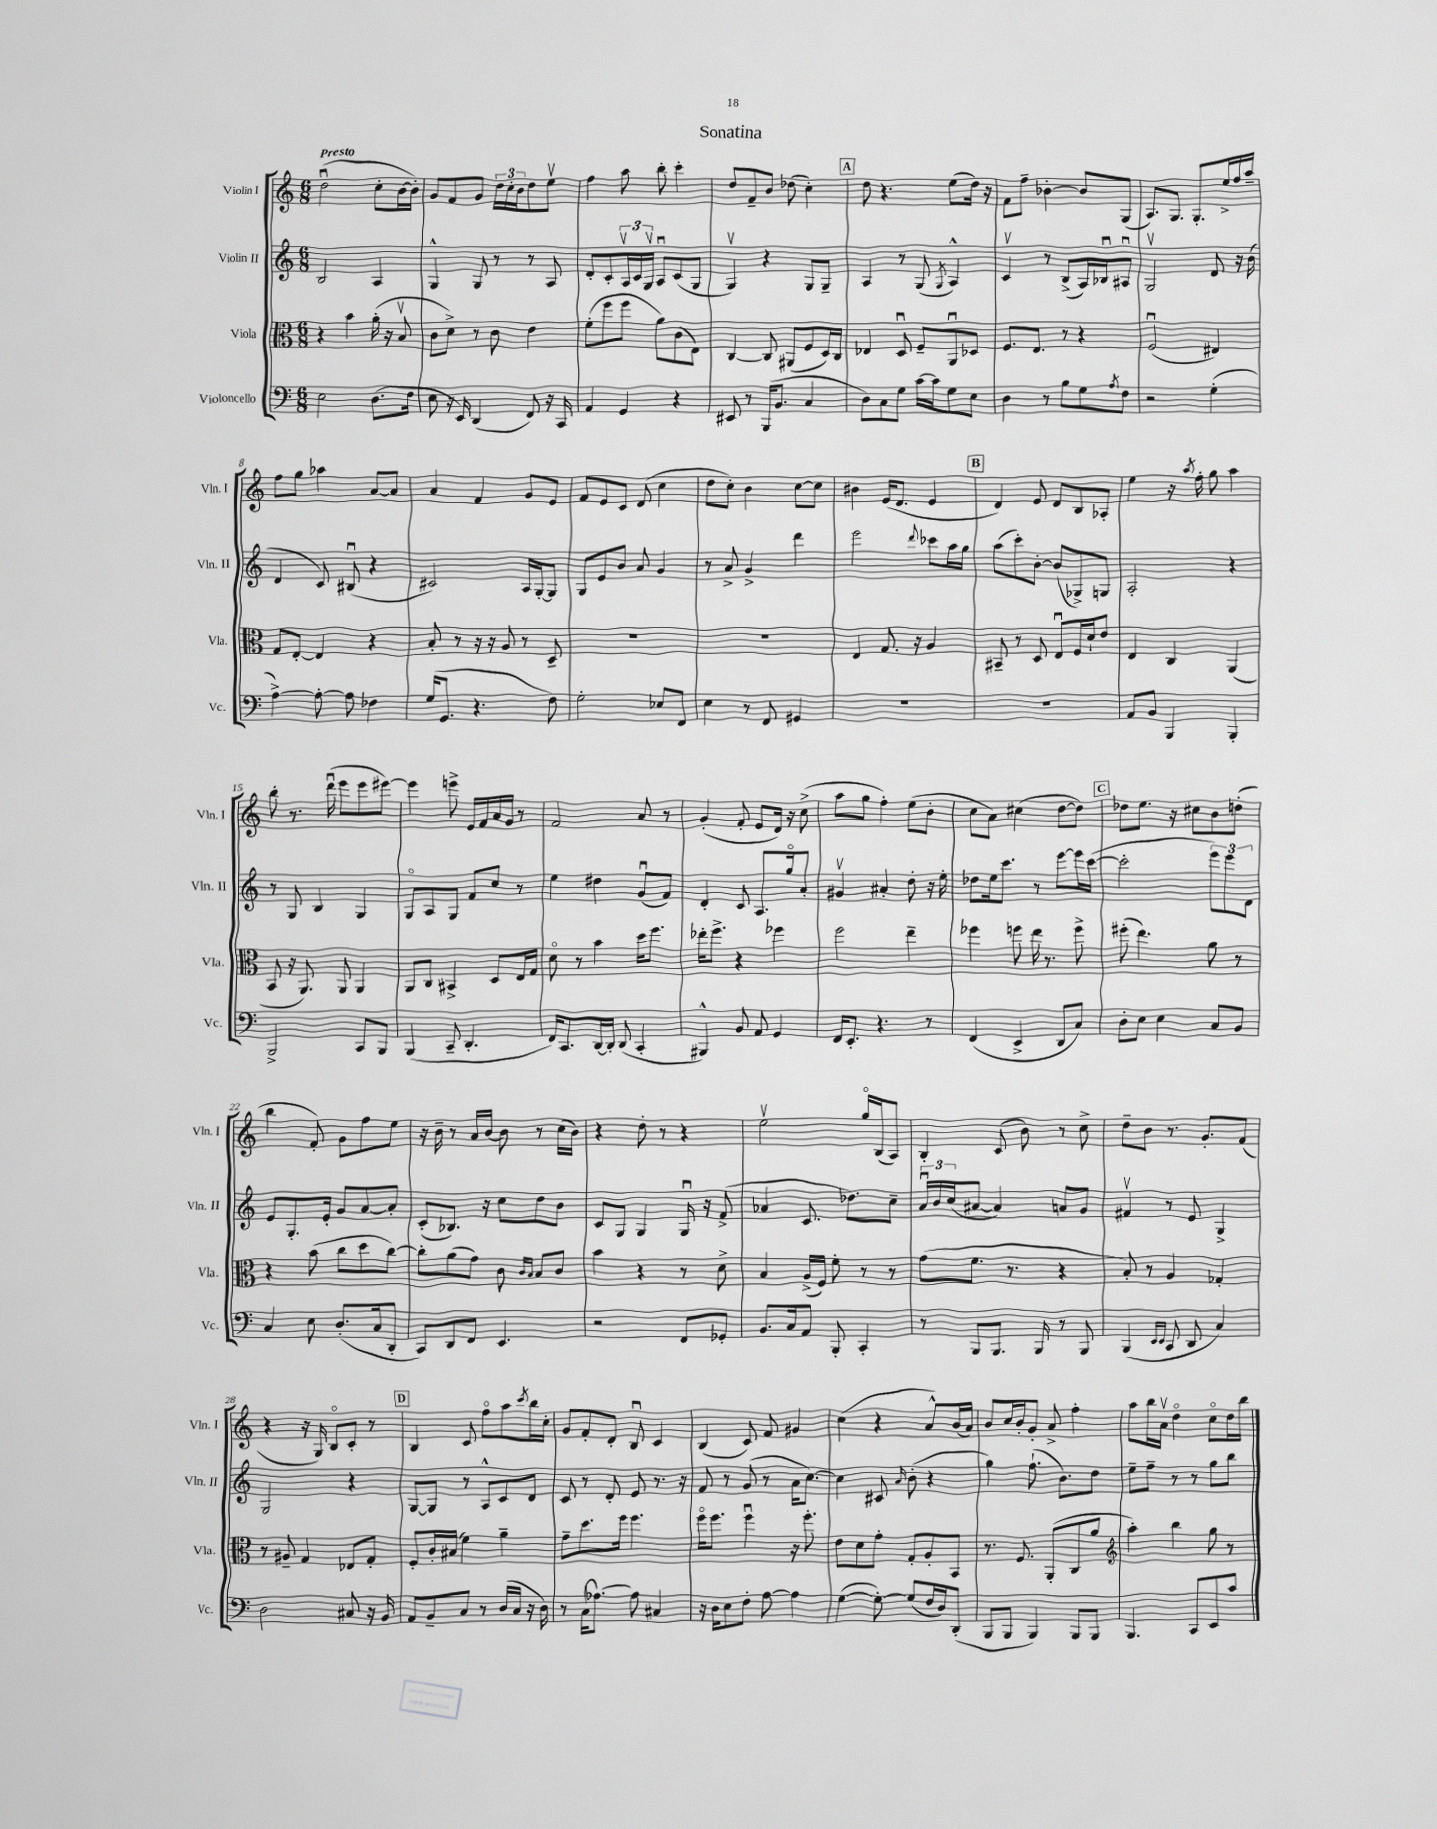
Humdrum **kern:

**kern	**kern	**kern	**kern
*staff4	*staff3	*staff2	*staff1
*clefF4	*clefC3	*clefG2	*clefG2
*k[]	*k[]	*k[]	*k[]
*M6/8	*M6/8	*M6/8	*M6/8
2E\	4r	2B/	(2ddu\
.	4b\	.	.
(8.D\L	(16a'\	4A/	8cc'\L
.	16r	.	.
.	8Bv/	.	[16b\L
16F\Jk	.	.	16b'\]JJ)
=	=	=	=
8E\	8c\L	4G^^/	8g/L
16r	8d^\J)	.	8f/
16EE/)	.	.	.
(4DD/	8r	8G/	8g/J
.	8c\	8r	24dd\LL
.	.	.	24cc'\
.	.	.	24b\J
8FF/)	4e\	8r	8dd\
16r	.	8A/	8eev\J
16CC/	.	.	.
=	=	=	=
4AA/	(8f'\L	8d'/L	4ff\
.	8ff\	8c'/	.
4GG/	8ff\J	24Av/L	8aa\
.	.	24c/	.
.	.	24Gv/JJ	.
.	8a\L)	8Au/L	8bb'\
4r	(8c\	(8c/	4ccc'\
.	8E\J)	8G/J	.
=	=	=	=
8EE#/	[4C/	4Gv/)	8dd/L
8r	.	.	8f~/
(16BBB/LK	8C/]	4r	8b/J
8.BB/J	.	.	.
.	(8AA#/L	.	(8dd-\
4C/	8F/	8G/L	4cc'\)
.	16D/L)	8G~/J	.
.	16C/JJ	.	.
=	=	=	=
8D\L)	4E-/	4A/	8dd\
8C\	.	.	4.r
8G\J	8Du/	8r	.
[16c\LL	8F~/L	(8G/	.
16c\]J	.	.	.
.	.	8qG/	.
8G\	8AAu/	4A^^/)	(8ee\L
8E\J	8D-/J	.	16dd\Jk)
.	.	.	16r
=	=	=	=
4D\	8.F/L	4cv/	8f\L
.	.	.	8ff~\J
.	8.E/J	.	.
8r	.	8r	[4b-'\
8B\L	8r	(8B^/L	.
8G\	4r	16A/L)	8b-/]L
.	.	16B-u/J	.
8qA/	.	.	.
8F\J	.	8A#u/J	(8G/J
=	=	=	=
2r	(2Fu/	2Gv/	8.A/L)
.	.	.	8.G/J
.	.	.	8.G'/L
(4G'\	4E#/)	8d/	.
.	.	.	16ee^/L
.	.	16r	16ff/
.	.	(16b\	16aa~/JJ
=	=	=	=
[4A^\)	8G/L	4d/	8ff\L
.	[8E'/J	.	8gg\J
8A'\_	4E/]	8c/)	4aa-\
8A\]	.	(8B#u/	.
4F-\	4r	4r	[8a/L
.	.	.	8a/]J
=	=	=	=
(16G/LK	8B'/	2c#/)	4a/
8.GG/J	.	.	.
.	8r	.	.
4.r	16r	.	4f/
.	16r	.	.
.	8A/	.	.
.	8r	16A/LL	8g/L
.	.	[16G'/J	.
8F\)	8D~/	8G/]J	8e/J
=	=	=	=
2G'\	2.r	8G/L	8f/L
.	.	8e/	8e/
.	.	8b/J	8c/J
.	.	8a/	(8d/
8E-/L	.	4g/	4cc\
8FF/J	.	.	.
=	=	=	=
4E\	2.r	8r	8dd\L
.	.	8a^/	8cc'\J)
8r	.	4g^/	4b\
8FF/	.	.	.
4GG#/	.	4ddd\	[8cc\L
.	.	.	8cc\]J
=	=	=	=
2.r	4E/	2eee\	4b#\
.	8.G/	.	(16e/LK
.	.	.	8.d/J
.	16r	.	.
.	.	8qqddd/	.
.	4A/	8ccc-\L	4e/
.	.	16aa\L	.
.	.	16gg\JJ	.
=	=	=	=
2.r	8BB#~/	(8aa\L	4d/)
.	8r	8ccc'\)	.
.	8D/	[8b'\J	8e/
.	8Eu/L	(8b/]L	8d/L
.	16F/L	8G-^/)	8B/
.	16d`/J	.	.
.	8e/J	8G/J	8A-'/J
=	=	=	=
8AA/L	4E/	2A'/	4ee\
8BB/J	.	.	.
4BBB/	4C/	.	16r
.	.	.	8qaa/
.	.	.	16ff'\
.	.	.	8gg\
4BBB'/	(4AA/	4r	4aa\
=	=	=	=
2BBB^/	8BB/	8r	8bb'\
.	16r	8G/	8.r
.	8.AA/)	.	.
.	.	4B/	.
.	.	.	(16dddu\
.	8AA/	.	8eee\L
8CC/L	4AA/	4G/	8eee\
8BBB/J	.	.	[8eee#\J)
=	=	=	=
(4BBB/	8AA/L	8Go/L	4eee#\]
.	8C/J	8A/	.
8CC~/	4BB#^/	8G/J	8eee^\
4.DD'/	.	8f/L	16e/LL
.	.	.	16f/
.	8D/L	8cc/J	16a/
.	.	.	16g/JJ
.	16E/L	8r	8r
.	16G/JJ	.	.
=	=	=	=
16FF/LK)	8do\	4ee\	2f/
8.CC/	.	.	.
.	8r	.	.
[16DD/L	4b\	4dd#\	.
16DD'/]JJ	.	.	.
(8DD/	.	.	.
4CC'/	16dd\LK	(8gu/L	8a/
.	8.ff\J	.	.
.	.	8f/J)	8r
=	=	=	=
4BBB#^^/)	16ee-'\LK	4d'/	(4g'/
.	8.ff^\J	.	.
8BB/	4r	8c/	8f'/
8AA/	.	8.A/L	8e/L
4GG/	4ff-\	.	16d/Jk)
.	.	16ggo/k	16r
.	.	8a'/J	(8cc^\
=	=	=	=
16FF/LK	2ff\	4g#v/	8aa\L
8.EE'/J	.	.	.
.	.	.	8gg\J
4.r	.	4a#'/	4ff'\)
.	4ee~\	8dd'\	(8ee\L
8r	.	16r	8b'\J
.	.	16ee'\	.
=	=	=	=
(4FF/	4ff-\	8dd-\L	8cc\L
.	.	16ee\k	8a\J)
.	.	8.ccc\J	.
4EE^/	8ff\	.	(4cc#\
.	16ee\	8r	.
.	8.r	.	.
8DD/L	.	[8eee\L	[8dd\L
8C/J)	8ff^\	16eee\]L	8dd\]J)
.	.	([16ccc\JJ	.
=	=	=	=
8D'\L	(8ff#'\	2ccc'\]	8dd-\L
8E\J	4.ee\)	.	8.ee\J
4E\	.	.	.
.	.	.	16r
.	.	.	8cc#\L
8C/L	8a\	12eee\L)	8b\
.	.	12eee\	.
8BB/J	8r	.	(8dd'\J
.	.	12d\J	.
=	=	=	=
4C/	4r	8e/L	4bb\
.	.	8.G'/	.
8E\	(8b\	.	8f'/)
.	.	16e'/Jk	.
(8.D'/L	8cc\L	8g/L	8g\L
.	8dd\	[8a/	8ff\
16C/k	.	.	.
8DD'/J	[8cc\J)	8a'/]J	8ee\J
=	=	=	=
8CC/L)	8cc'\]L	(8c'/L	16r
.	.	.	16b~\
8DD/	(8a\	8.B-/J)	8r
8FF/J	8g\J)	.	16a/LL
.	.	16r	[16b/JJ
4.EE/	8c\	8cc\L	8b\]
.	16qqc/LL	.	.
.	16qqB/JJ	.	.
.	8B/L	8dd\	8r
.	8c/J	8b\J	(16cc\LL
.	.	.	16b\JJ)
=	=	=	=
2r	4b\	8c/L	4r
.	.	8G/J	.
.	4r	4G/	8dd'\
.	.	.	8r
8FF/L	8r	16Gu/	4r
.	.	16r	.
8GG-'/J	8d^\	(8f^/	.
=	=	=	=
8.BB/L	4B/	4a-/	2eev\
16C/k	.	.	.
8AA/J	(16A^/LL	8.c/	.
.	16F/JJ)	.	.
8BBB'/	8f'\	.	.
.	.	8.dd-\L)	.
4CC'/	8r	.	16ggo/LL
.	.	.	(16B/J
.	8r	8cc~\J	8A/J)
=	=	=	=
8r	(8g\L	24au/LL	4B'/
.	.	24b/	.
.	.	(24cc/J	.
8BBB/L	8.f\J	[8a#/J	.
8.BBB/J	.	4a#/])	(8c/
.	8.r	.	.
.	.	.	8b\)
16BBB/	.	.	.
8r	4r	8a/L	8r
8BBB/	.	8g/J	8cc^\
=	=	=	=
(4BBB/	8B'/)	4f#v/	8dd~\L
.	8r	.	8b\J
16qqEE/LL	.	.	.
16qqEE/JJ	.	.	.
8CC/	4A/	8r	8.r
8DD/	.	8e/	.
.	.	.	8.g'/L
4C/)	4G-'/	4G^/	.
.	.	.	(8f/J
=	=	=	=
2D\	8r	2G/	4r
.	8A#~/	.	.
.	4G/	.	16r
.	.	.	16G/)
.	.	.	8Bo/L
8C#/	8E-/L	4r	8c'/J
16r	8G'/J	.	8r
16BB/	.	.	.
=	=	=	=
8AA/L	8F'/L	[8G/L	4B/
8BB~/	16c'/L	8G/]J	.
.	(16B#/JJ	.	.
8C/J	4f\)	8r	8c/
8r	.	8A^^/L	8ffo\L
(16D/LL	4a~\	8c/	8aa\
16C/JJ	.	.	.
.	.	.	8qccc/
16r	.	8d/J	16bb\L
16D\)	.	.	16cc'\JJ
=	=	=	=
8r	8g~\L	8c/	8g/L
(16C\LK	8.dd\	8r	8f'/
[8.A-\J)	.	.	.
.	.	8d'/	8d'/J
.	16ff\Jk	.	.
8A-\]	4.ff\	8e/	8Bu/
4C#/	.	8.r	4c/
.	.	16r	.
=	=	=	=
16r	16ffo\LK	8f/	(4B/
16D\LK	8.ff\J	.	.
8E\	.	8r	.
8F'\J	4ffu\	(8g/	8c/)
[8A\	.	8r	8f/
4A\]	16r	16a\LK	4g#/
.	8.ff'\	[8.cc\J)	.
=	=	=	=
([4G\	8e\L	4cc\]	(4cc\
.	8d\	.	.
8G'\_)	8g'\J	8c#/	4r
.	.	16qqa/	.
(8G/]L	8G'/L	(8b'\	.
16F/L	8A'/	4r	8a^^/L)
16D/J)	.	.	.
(8DD'/J	8BB/J	.	(16b/L
.	.	.	16a/JJ)
=	=	=	=
8BBB/L	8.r	4gg\)	8b/L
8BBB/J	.	.	16cc/L
.	8.F/	.	16b'/J
4BBB/)	.	(8.ff`\	8g'/J
.	(8AA'/L	.	8a^/
.	.	8.b\L)	.
8BBB/L	8C/	.	4ff'\
8BBB/J	8a/J	8dd\J	.
=	=	=	=
*	*clefG2	*	*
4.BBB/	4aa'\)	8ee~\L	8aa\L
.	.	8ff~\J	16bb\L
.	.	.	16av\JJ
.	4bb\	8r	4ddo\
8CC/L	.	8r	.
8EE/	8gg\	8gg\L	8cco\L
8c/J	8r	8bb\J	16dd\L
.	.	.	16bb\JJ
==	==	==	==
*-	*-	*-	*-
